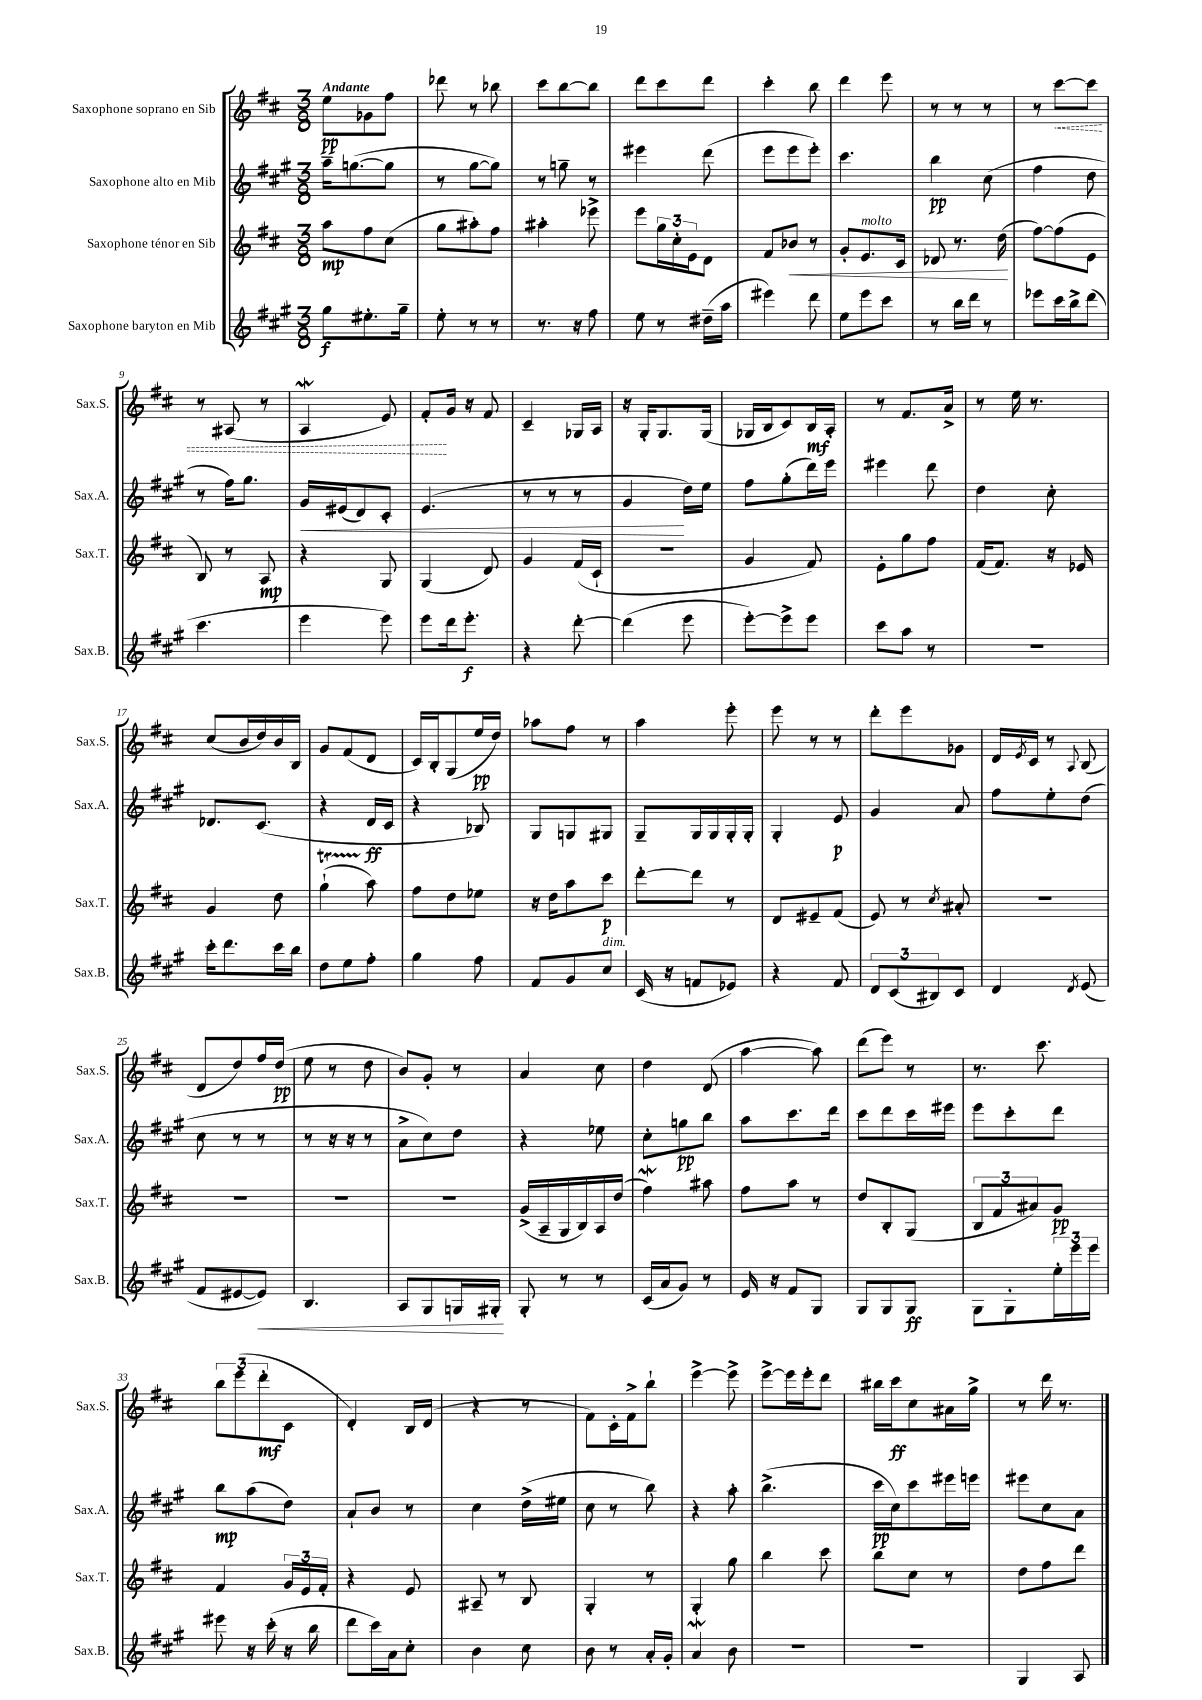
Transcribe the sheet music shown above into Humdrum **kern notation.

**kern	**dynam	**kern	**dynam	**kern	**dynam	**kern	**dynam
*part4	*part4	*part3	*part3	*part2	*part2	*part1	*part1
*staff4	*staff4	*staff3	*staff3	*staff2	*staff2	*staff1	*staff1
*I"Saxophone baryton en Mib	*	*I"Saxophone ténor en Sib	*	*I"Saxophone alto en Mib	*	*I"Saxophone soprano en Sib	*
*I'Sax.B.	*	*I'Sax.T.	*	*I'Sax.A.	*	*I'Sax.S.	*
*clefG2	*	*clefG2	*	*clefG2	*	*clefG2	*
*k[f#c#g#]	*	*k[f#c#]	*	*k[f#c#g#]	*	*k[f#c#]	*
*M3/8	*	*M3/8	*	*M3/8	*	*M3/8	*
=1	=1	=1	=1	=1	=1	=1	=1
!	!	!	!	!	!	!LO:TX:a:B:t=Andante	!
8gg#\L	f	8aa\L	mp	16aa~\KL	.	8ee\L	pp
.	.	.	.	([8.ggn\	.	.	.
8.ee#X'\	.	8ff#\	.	.	.	8g-X\	.
.	.	(8cc#\J	.	8gg\J]	.	8ff#\J	.
16gg#~\Jk	.	.	.	.	.	.	.
=2	=2	=2	=2	=2	=2	=2	=2
8ee'\	.	8gg\L	.	8r	.	8ddd-X\	.
8r	.	8aa#X'\)	.	[8gg#\L	.	8r	.
8r	.	8ff#\J	.	8gg#\J])	.	8bb-X\	.
=3	=3	=3	=3	=3	=3	=3	=3
8.r	.	4aa#X'\	.	8r	.	8ccc#\L	.
.	.	.	.	8ggn~\	.	[8bb\	.
16r	.	.	.	.	.	.	.
8ff#\	.	8eee-X^\	.	8r	.	8bb\J]	.
=4	=4	=4	=4	=4	=4	=4	=4
8ee\	.	8eee\L	.	4eee#X\	.	8ddd\L	.
8r	.	24gg\L	.	.	.	8ccc#\	.
.	.	24cc#'\	.	.	.	.	.
.	.	24e\J	.	.	.	.	.
(16dd#X~\LL	.	8d\J	.	(8ddd\	.	8ddd\J	.
16aa\JJ	.	.	.	.	.	.	.
=5	=5	=5	=5	=5	=5	=5	=5
4eee#X\)	.	8f#/L	.	8eee\L	.	4ccc#'\	.
!	!	!	!LO:HP:b	!	!	!	!
.	.	8b-X/J	<	8eee\	.	.	.
8ddd\	.	8r	.	8eee'\J)	.	8bb\	.
=6	=6	=6	=6	=6	=6	=6	=6
8ee\L	.	8g'/L	.	4.ccc#\	.	4ddd\	.
!	!	!LO:TX:a:i:t=molto	!	!	!	!	!
8eee\	.	8.e/	.	.	.	.	.
8ccc#\J	.	.	.	.	.	8eee\	.
.	.	16c#/Jk	.	.	.	.	.
=7	=7	=7	=7	=7	=7	=7	=7
8r	.	8d-X/	.	4bb\	pp	8r	.
16bb\LL	.	8.r	.	.	.	8r	.
16ddd\JJ	.	.	.	.	.	.	.
8r	.	.	.	(8cc#\	.	8r	.
.	.	(16dd\	.	.	.	.	.
.	.	.	[	.	.	.	.
=8	=8	=8	=8	=8	=8	=8	=8
8eee-X\L	.	[8ff#\L)	.	4ff#\	.	8r	.
!	!	!	!	!	!	!	!LO:HP:b
16ccc#\L	.	(8ff#\]	.	.	.	[8ccc#\L	<
16bb^\J	.	.	.	.	.	.	.
(8ddd\J	.	8e\J	.	8dd\	.	8ccc#\J]	.
!!LO:LB:g=z
=9	=9	=9	=9	=9	=9	=9	=9
4.ccc#\	.	8B/)	.	8r	.	8r	.
.	.	8r	.	16ff#\KL)	.	(8A#X/	.
.	.	.	.	8.gg#\J	.	.	.
.	.	8A/	mp	.	.	8r	.
=10	=10	=10	=10	=10	=10	=10	=10
!	!	!	!	!	!LO:HP:b	!	!
4eee\	.	4r	.	16g#/LL	<	4AW/	.
.	.	.	.	(16e#X/J	.	.	.
.	.	.	.	8d/)	.	.	.
8eee\)	.	8G/	.	8c#'/J	.	8e/)	.
=11	=11	=11	=11	=11	=11	=11	=11
8eee\L	.	(4G/	.	(4.e/	.	8f#'/L	.
16ddd\k	.	.	.	.	.	16g/Jk	[
8.eee'\J	f	.	.	.	.	16r	.
.	.	8d/)	.	.	.	8f#/	.
=12	=12	=12	=12	=12	=12	=12	=12
4r	.	4g/	.	8r	.	4c#~/	.
.	.	.	.	8r	.	.	.
[8ddd'\	.	(16f#/LL	.	8r	.	16G-X/LL	.
.	.	16c#`/JJ	.	.	.	16A/JJ	.
=13	=13	=13	=13	=13	=13	=13	=13
(4ddd\]	.	4.r	.	4g#/	.	16r	.
.	.	.	.	.	.	16G'/KL	.
.	.	.	.	.	.	8.G/	.
8eee\	.	.	.	16dd\LL)	[	.	.
.	.	.	.	16ee\JJ	.	(16G/Jk	.
=14	=14	=14	=14	=14	=14	=14	=14
[8eee'\L)	.	4g/	.	8ff#\L	.	16G-X/LL	.
.	.	.	.	.	.	16B/J	.
8eee^\]	.	.	.	(8gg#'\	.	8c#/)	.
8eee\J	.	8f#/)	.	16ddd\L)	.	16B/L	mf
.	.	.	.	16eee\JJ	.	16A'/JJ	.
=15	=15	=15	=15	=15	=15	=15	=15
8ccc#\L	.	8e'\L	.	4eee#X\	.	8r	.
8aa\J	.	8gg\	.	.	.	8.f#/L	.
8r	.	8ff#\J	.	8ddd\	.	.	.
.	.	.	.	.	.	16a^/Jk	.
=16	=16	=16	=16	=16	=16	=16	=16
4.r	.	(16f#/KL	.	4dd\	.	8r	.
.	.	8.f#/J)	.	.	.	.	.
.	.	.	.	.	.	16ee\	.
.	.	.	.	.	.	8.r	.
.	.	16r	.	8cc#'\	.	.	.
.	.	16e-X/	.	.	.	.	.
!!LO:LB:g=z
=17	=17	=17	=17	=17	=17	=17	=17
16ccc#'\KL	.	4g/	.	8.d-X/L	.	(8cc#/L	.
8.ddd\	.	.	.	.	.	.	.
.	.	.	.	.	.	16b/L	.
.	.	.	.	(8.c#/J	.	16dd/)	.
16ccc#\L	.	8dd\	.	.	.	16b/	.
16bb\JJ	.	.	.	.	.	16B/JJ	.
=18	=18	=18	=18	=18	=18	=18	=18
8dd\L	.	(4ggT`\	.	4r	.	8g/L	.
8ee\	.	.	.	.	.	(8f#/	.
8ff#'\J	.	8aa\)	.	16d/LL	ff	8d/J	.
.	.	.	.	16c#/JJ	.	.	.
=19	=19	=19	=19	=19	=19	=19	=19
4gg#\	.	8ff#\L	.	4r	.	16c#/LL)	.
.	.	.	.	.	.	16B'/J	.
.	.	8dd\	.	.	.	(8G/	.
8ff#\	.	8ee-X\J	.	8B-X/)	.	16ee/L	pp
.	.	.	.	.	.	16dd/JJ)	.
=20	=20	=20	=20	=20	=20	=20	=20
8f#/L	.	16r	.	8G#/L	.	8aa-X\L	.
.	.	16dd\KL	.	.	.	.	.
8g#/	.	8aa\	.	8Gn/	.	8ff#\J	.
!LO:TX:a:i:t=dim.	!	!	!	!	!	!	!
8cc#/J	.	8ccc#\J	p	8G#X/J	.	8r	.
=21	=21	=21	=21	=21	=21	=21	=21
(16c#/	.	[8ddd'\L	.	8G#~/L	.	4aa\	.
16r	.	.	.	.	.	.	.
8fn/L	.	8ddd\J]	.	16G#/L	.	.	.
.	.	.	.	16G#/	.	.	.
8e-X/J)	.	8r	.	16G#'/	.	8eee'\	.
.	.	.	.	16G#'/JJ	.	.	.
=22	=22	=22	=22	=22	=22	=22	=22
4r	.	8d/L	.	4G#'/	.	8eee\	.
.	.	8e#X~/	.	.	.	8r	.
8f#/	.	(8f#/J	.	8e/	p	8r	.
=23	=23	=23	=23	=23	=23	=23	=23
12d/L	.	8e/)	.	4g#/	.	8ddd'\L	.
(12c#/	.	.	.	.	.	.	.
.	.	8r	.	.	.	8eee\	.
12B#X/)	.	.	.	.	.	.	.
.	.	8qcc#/	.	.	.	.	.
8c#/J	.	8a#X'/	.	8a/	.	8g-X\J	.
=24	=24	=24	=24	=24	=24	=24	=24
4d/	.	4.r	.	8ff#\L	.	16d/LL	.
.	.	.	.	.	.	8qe/	.
.	.	.	.	.	.	16c#/JJ	.
.	.	.	.	8ee'\	.	8r	.
8qd/	.	.	.	.	.	8qqA/	.
(8e/	.	.	.	(8dd\J	.	(8B/	.
!!LO:LB:g=z
=25	=25	=25	=25	=25	=25	=25	=25
8f#/L	.	4.r	.	8cc#\	.	8d/L	.
[8e#X/	.	.	.	8r	.	8dd/)	.
!	!LO:HP:b	!	!	!	!	!	!
8e#/J])	<	.	.	8r	.	16ff#/L	.
.	.	.	.	.	.	(16dd/JJ	pp
=26	=26	=26	=26	=26	=26	=26	=26
4.B/	.	4.r	.	8r	.	8ee\	.
.	.	.	.	16r	.	8r	.
.	.	.	.	16r	.	.	.
.	.	.	.	8r	.	8dd\	.
=27	=27	=27	=27	=27	=27	=27	=27
8A/L	.	4.r	.	8a^\L	.	8b/L)	.
8G#/	.	.	.	8cc#\)	.	8g'/J	.
16Gn/L	.	.	.	8dd\J	.	8r	.
16G#X'/JJ	.	.	.	.	.	.	.
.	[	.	.	.	.	.	.
=28	=28	=28	=28	=28	=28	=28	=28
8G#'/	.	(16g^/LL	.	4r	.	4a/	.
.	.	16A~/	.	.	.	.	.
8r	.	16G/	.	.	.	.	.
.	.	16B/)	.	.	.	.	.
8r	.	16A/	.	8ee-X\	.	8cc#\	.
.	.	(16dd/JJ	.	.	.	.	.
=29	=29	=29	=29	=29	=29	=29	=29
(16c#/LL	.	4ff#W\)	.	8cc#'\L	.	4dd\	.
16a/J	.	.	.	.	.	.	.
8g#/J)	.	.	.	8ggn\	pp	.	.
8r	.	8aa#X\	.	8bb\J	.	(8d/	.
=30	=30	=30	=30	=30	=30	=30	=30
16e/	.	8ff#\L	.	8aa\L	.	[4aa\	.
16r	.	.	.	.	.	.	.
8f#/L	.	8aa\J	.	8.ccc#\	.	.	.
8G#/J	.	8r	.	.	.	8aa\])	.
.	.	.	.	16ddd\Jk	.	.	.
=31	=31	=31	=31	=31	=31	=31	=31
8G#/L	.	8dd/L	.	8ccc#\L	.	(8ddd\L	.
8G#/	.	8B'/	.	8ddd\	.	8eee\J)	.
8G#/J	ff	(8G/J	.	16ccc#\L	.	8r	.
.	.	.	.	16eee#X\JJ	.	.	.
=32	=32	=32	=32	=32	=32	=32	=32
8G#\L	.	12B/L	.	8eee\L	.	8.r	.
.	.	12f#/	.	.	.	.	.
8G#'\	.	.	.	8ccc#'\	.	.	.
.	.	12a#X/)	.	.	.	.	.
.	.	.	.	.	.	8.ccc#\	.
24ee'\L	.	8g/J	pp	8ddd\J	.	.	.
24eee\	.	.	.	.	.	.	.
24eee\JJ	.	.	.	.	.	.	.
!!LO:LB:g=z
=33	=33	=33	=33	=33	=33	=33	=33
8eee#X\	.	4f#/	.	8bb\L	mp	12bb\L	.
.	.	.	.	.	.	(12eee\	.
16r	.	.	.	(8aa\	.	.	.
.	.	.	.	.	.	12ddd'\	mf
(16ccc#'\	.	.	.	.	.	.	.
16r	.	24g/LL	.	8dd\J)	.	8c#\J	.
.	.	24e/	.	.	.	.	.
16bb\	.	.	.	.	.	.	.
.	.	24f#'/JJ	.	.	.	.	.
=34	=34	=34	=34	=34	=34	=34	=34
8ddd\L	.	4r	.	8a`/L	.	4d'/)	.
16ccc#\L)	.	.	.	8b/J	.	.	.
16a\J	.	.	.	.	.	.	.
8cc#'\J	.	8e/	.	8r	.	16B/LL	.
.	.	.	.	.	.	(16d/JJ	.
=35	=35	=35	=35	=35	=35	=35	=35
4b\	.	8A#X~/	.	4cc#\	.	4r	.
.	.	8r	.	.	.	.	.
8cc#\	.	8B/	.	(16dd^\LL	.	8r	.
.	.	.	.	16ee#X\JJ	.	.	.
=36	=36	=36	=36	=36	=36	=36	=36
8b\	.	4G'/	.	8cc#\	.	8f#\L)	.
8r	.	.	.	8r	.	16c#'\L	.
.	.	.	.	.	.	16f#^\J	.
16a'/LL	.	8r	.	8bb\)	.	8bb`\J	.
16g#'/JJ	.	.	.	.	.	.	.
=37	=37	=37	=37	=37	=37	=37	=37
4aw/	.	4G'/	.	4r	.	[4eee^\	.
8b\	.	8gg\	.	8aa'\	.	8eee^\]	.
=38	=38	=38	=38	=38	=38	=38	=38
4.r	.	4bb\	.	(4.bb^\	.	[8eee^\L	.
.	.	.	.	.	.	16eee\L]	.
.	.	.	.	.	.	16eee'\J	.
.	.	8ccc#\	.	.	.	8ddd\J	.
=39	=39	=39	=39	=39	=39	=39	=39
4.r	.	8bb\L	.	16ccc#\LL	pp	16bb#X\LL	.
.	.	.	.	16cc#\J)	.	16ccc#\J	ff
.	.	8cc#\J	.	8ccc#\	.	8cc#\	.
.	.	8r	.	16eee#X\L	.	16a#X\L	.
.	.	.	.	16eeen\JJ	.	16gg^\JJ	.
=40	=40	=40	=40	=40	=40	=40	=40
4G#/	.	8dd\L	.	8eee#X\L	.	8r	.
.	.	8ff#\	.	8cc#\	.	16ddd\	.
.	.	.	.	.	.	8.r	.
8A/	.	8ddd\J	.	8a\J	.	.	.
==	==	==	==	==	==	==	==
*-	*-	*-	*-	*-	*-	*-	*-
